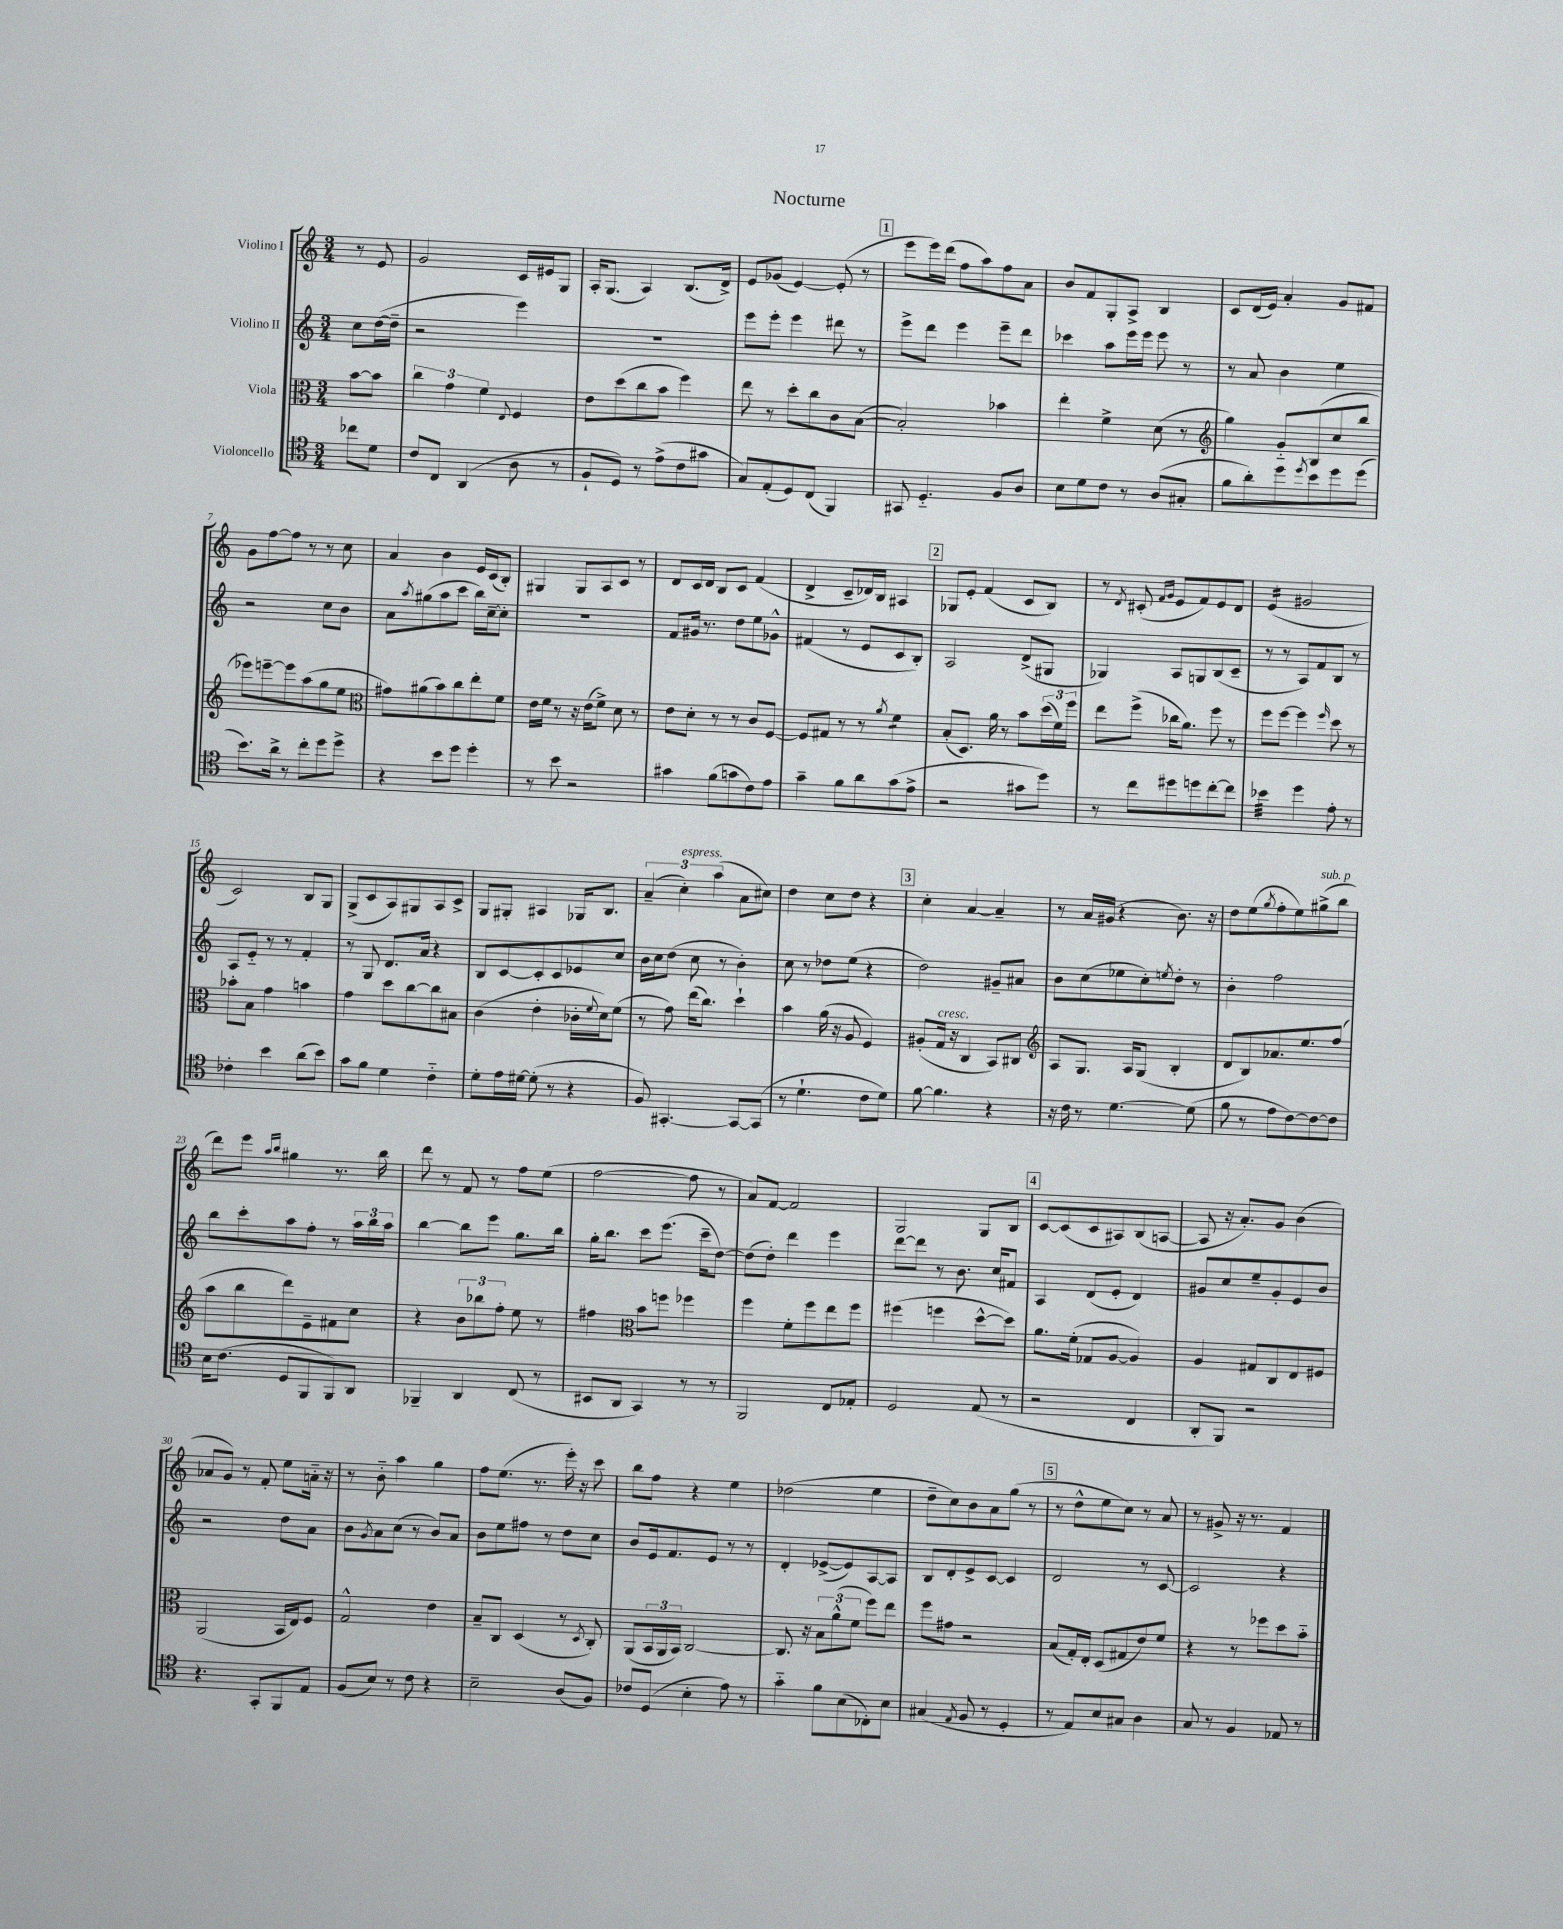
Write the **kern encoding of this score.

**kern	**kern	**kern	**kern
*staff4	*staff3	*staff2	*staff1
*clefC4	*clefC3	*clefG2	*clefG2
*k[]	*k[]	*k[]	*k[]
*M3/4	*M3/4	*M3/4	*M3/4
8cc-	[8b	8cc	8r
8d	8b]	([16dd	8e
.	.	16dd~]	.
=	=	=	=
8c	6cc	2r	2g
8C	.	.	.
.	6g	.	.
(4AA	.	.	.
.	6f	.	.
.	8qqE	.	.
8A	4F	4eee)	16c
.	.	.	16e#
8r	.	.	8G
=	=	=	=
8F`	8e	2.r	16A'
.	.	.	(8.G
8D)	(8dd	.	.
8r	8cc	.	4A)
(8e^	8b	.	.
8c	4ff)	.	(8.B
8g#	.	.	.
.	.	.	16d^)
=	=	=	=
8G)	8ee	8eee	8e
(8E'	8r	8eee'	(8g-
8D)	8dd'	4eee	[4e)
(8C	8cc	.	.
4FF)	8c	8ddd#	(8e']
.	([8B	8r	8r
=	=	=	=
8GG#	2B'])	8eee^	8eee
4.D'~	.	8ddd	16eee)
.	.	.	(16ddd
.	.	4eee	8ff
.	.	.	8aa)
8F	4b-	8eee~	8ff
8A	.	8ddd	8a
=	=	=	=
8B	4ee'	4ccc-	8b
8d	.	.	8f
8c	4f^	8aa	8G'
8r	.	16eee	8A^
.	.	16eee	.
(8A	(8d	8eee	4B
8G#'	8r	8r	.
=	=	=	=
*	*clefG2	*	*
8f	4gg)	8r	8c
8a')	.	8a	(16d
.	.	.	16e)
8dd	8g'~	4b	4a'
8qdd	.	.	.
8b	(8B	.	.
8dd	8cc	4ee	8g
(8dd	8bb	.	8f#
=	=	=	=
8.b)	8eee-)	2r	8g
.	[8eee~	.	[8ff
16a^	.	.	.
8r	8eee]	.	8ff]
8cc'	(8aa	.	8r
8dd	8gg	8cc	8r
8dd^	8ee	8b	8cc
=	=	=	=
*	*clefC3	*	*
4r	8g#)	8a	4a
.	.	8qaa	.
.	(8a#	(8gg#	.
8b	8b)	8aa	4b
8dd	8cc	8ccc	.
4dd'	8ee'	16bb)	16e
.	.	[16cc~	(16c
.	8f	8cc']	8B')
=	=	=	=
8r	16e	2.r	4G#
.	16f	.	.
8b	8r	.	.
2r	16r	.	8G#
.	(16e	.	.
.	8f^)	.	8A
.	8d	.	8c
.	8r	.	8r
=	=	=	=
4g#	8e	8f	8d
.	8d'	16g#	16c
.	.	8.r	16d
(8f	8r	.	8B
8g	8r	8dd	8c
8c)	8c	8ee	(4f
8e	[8F	8g-^^	.
=	=	=	=
4g~	8F]	(4f#	4d^
.	8G#	.	.
8f	8r	8r	8c~
8a	8r	8e	16d-)
.	.	.	16B
.	8qa	.	.
(8g	4f	8c	4A#
8e^	.	8B')	.
=	=	=	=
2r	(8B'	2A	8G-
.	8.D)	.	8e'
.	.	.	(4f
.	16a	.	.
.	8r	.	.
8g#	8b	(8d^	8c
8dd)	(24dd	8G#	8B)
.	24f)	.	.
.	24ff	.	.
=	=	=	=
8r	8ee	4G-)	8r
.	.	.	8qd
8cc	(8ff^	.	(8c#'
.	.	.	16qqf
.	.	.	16qqg
8dd#	16cc-	8A	8e
.	8.a)	.	.
8dd	.	8G	8f)
[8cc'	8ff	(8B	8e
8cc]	8r	8c~	8d
=	=	=	=
4b-	8ff	8r	(4e
.	[8ff	8r	.
4dd	4ff]	8A)	2g#
.	.	8f	.
.	16qqff	.	.
8e'	8dd	8B	.
8r	8r	8r	.
=	=	=	=
4c-'	8b-'	8A	2c)
.	8B	8e'~	.
4b	4g	8r	.
.	.	8r	.
(8a	4b	4f'	8B
8b)	.	.	8G
=	=	=	=
8g	4g	8r	(8G^
8f	.	8G	8c
4d	8dd	8.d	8A)
.	[8cc	.	8G#
.	.	16a	.
4c'~	8cc]	4r	8A
.	8B#	.	8c^
=	=	=	=
8d'	(4c	8B	8G
16e	.	[8c	8G#'
[16d#	.	.	.
(8d#']	4e'	8c']	4A#
8r	.	8c	.
4r	16c-'	8e-	16G-
.	8qqf	.	.
.	16d)	.	8.B
.	(8f	8cc	.
=	=	=	=
8F)	8r	16b	(6a~
.	.	16cc	.
[4.GG#'	8g)	(8dd	.
.	.	.	6cc')
.	(16ee	8cc	.
.	8.cc)	.	.
.	.	.	(6aa
.	.	8r	.
8GG#_	4dd`	4b')	8a
(8GG#]	.	.	8cc#)
=	=	=	=
8r	4b	8cc	4dd
4.d`	.	8r	.
.	(16a	8dd-	8cc
.	16r	.	.
.	8A	(8ee	8dd
8c	4F)	4r	4r
8d)	.	.	.
=	=	=	=
[8f	(8A#'	2dd)	4cc'
4.f]	16G	.	.
.	16r	.	.
.	4C	.	[4a
4r	8BB)	8g#~	4a~]
.	8C#	8a#	.
=	=	=	=
*	*clefG2	*	*
16r	8A	8b	8r
16c	.	.	.
8r	8.G	(8cc	16a
.	.	.	(16g#
[4.d	.	8ee-	4r
.	16A	.	.
.	(8G	8cc')	.
.	.	8qee	.
.	4B'	8dd'	8.b)
(8d]	.	8r	.
.	.	.	16r
=	=	=	=
8f	8d	4b'	8dd
8r	8B)	.	(8ee
.	.	.	8qgg
8e	8.a-	2ff	8ff'
[8c)	.	.	8ee)
.	8.ee	.	.
8c_	.	.	(8gg#^
8c]	(8ff	.	8bb
=	=	=	=
16B	8aa	8bb	8ddd)
(8.c	.	.	.
.	8bb	8ccc'	8eee
.	.	.	16qqaa
.	.	.	16qqbb
8D	8ddd)	8aa	4gg#
8FF	8e~	8ff'	.
8FF)	8f#	8r	8.r
8AA	8cc	24aa	.
.	.	24bb	.
.	.	.	16bb
.	.	24aa	.
=	=	=	=
4FF-~	4r	[4bb	8ddd
.	.	.	8r
4AA	12b	8bb]	8f
.	12bb-	.	.
.	.	8eee	8r
.	12ff'	.	.
(8C	8ee	8.gg	8ff
8r	8r	.	(8ee
.	.	16bb	.
=	=	=	=
8BB#	4ff#	16gg'	[2ff
.	.	8.bb	.
8AA	.	.	.
*	*clefC3	*	*
4GG)	8b	8ccc	.
.	8ff	(8.eee	.
8r	4ff-	.	8ff]
.	.	16ccc~	.
8r	.	[8dd)	8r
=	=	=	=
2FF	4ff	(8dd]	8a)
.	.	8dd')	[8f
.	8f'	4ddd	2f]
.	8ff	.	.
8C	8ee	4eee	.
8E-'	8ff	.	.
=	=	=	=
2D	(4ff#	[8ddd	2G
.	.	8ddd]	.
.	4ff	8r	.
.	.	8.b	.
(8E	[8dd^^	.	8G
.	.	16cc	.
8r	8dd])	8f#	8B
=	=	=	=
2r	8.a	4A	[8c
.	.	.	(8c]
.	(16f'	.	.
.	8G-	(8d	8c
.	[8A	8e'	8A#)
4C	4A])	4d)	(8B
.	.	.	[8A
=	=	=	=
8AA'	4A	8g#	8A]
8FF)	.	8cc	16r
.	.	.	8.a')
2r	8G#	8ee~	.
.	8C	8g#'	8g
.	8E	8e	(4b
.	8F#	8b	.
=	=	=	=
4.r	(2AA	2r	8a-
.	.	.	8g)
.	.	.	8r
8GG'	.	.	8f'
8FF	16BB	8dd	8ee
.	16E)	.	.
8E	8F	8a	16a'~
.	.	.	16r
=	=	=	=
(8F	2G^^	8b	8r
.	.	8qg	.
8B)	.	8a	8b'~
8r	.	(8cc	4aa
8c	.	8r	.
4r	4e	8b)	4gg
.	.	8a	.
=	=	=	=
2B~	8B~	8b	8ff
.	8C	8ee	(8.ee
.	(4D	8ff#	.
.	.	.	8.r
.	.	8r	.
(8A	8r	8dd	16eee')
.	.	.	16r
.	8qD	.	.
8F)	8C')	8cc	8ccc
=	=	=	=
8c-	(8AA	8b	8bb
(8D	24BB	16e	8ff
.	24AA	.	.
.	.	8.f	.
.	24BB)	.	.
4B'	[2C	.	4r
.	.	8e	.
8e)	.	8r	4ee
8r	.	8r	.
=	=	=	=
4g'~	8.C]	4d'	(2dd-
.	16r	.	.
8f	12B	([8e-^	.
.	(12a^^	.	.
(8B	.	8e-])	.
.	12f	.	.
8C-')	8ff)	[8A	4ee
8B	8ee	8A]	.
=	=	=	=
(4G#	8ff	8B	8dd~
.	8g#	8d'	8cc)
8qE	.	.	.
8F	2r	8e^	8b
8r	.	[8c	8a
4D'	.	4c]	(8gg
.	.	.	8r
=	=	=	=
8r	(8B	2d	8r
8E)	16G')	.	8dd^^
.	16E'	.	.
8B	(8D	.	8ee
8G#	8G#	.	8cc)
4A	8e)	8r	8r
.	8f	[8c	8a
=	=	=	=
8G	4r	2c]	8r
8r	.	.	8g#^
4F	8r	.	16r
.	.	.	8.r
.	8ff-	.	.
8E-	8dd	4r	4f
8r	8b'~	.	.
==	==	==	==
*-	*-	*-	*-
